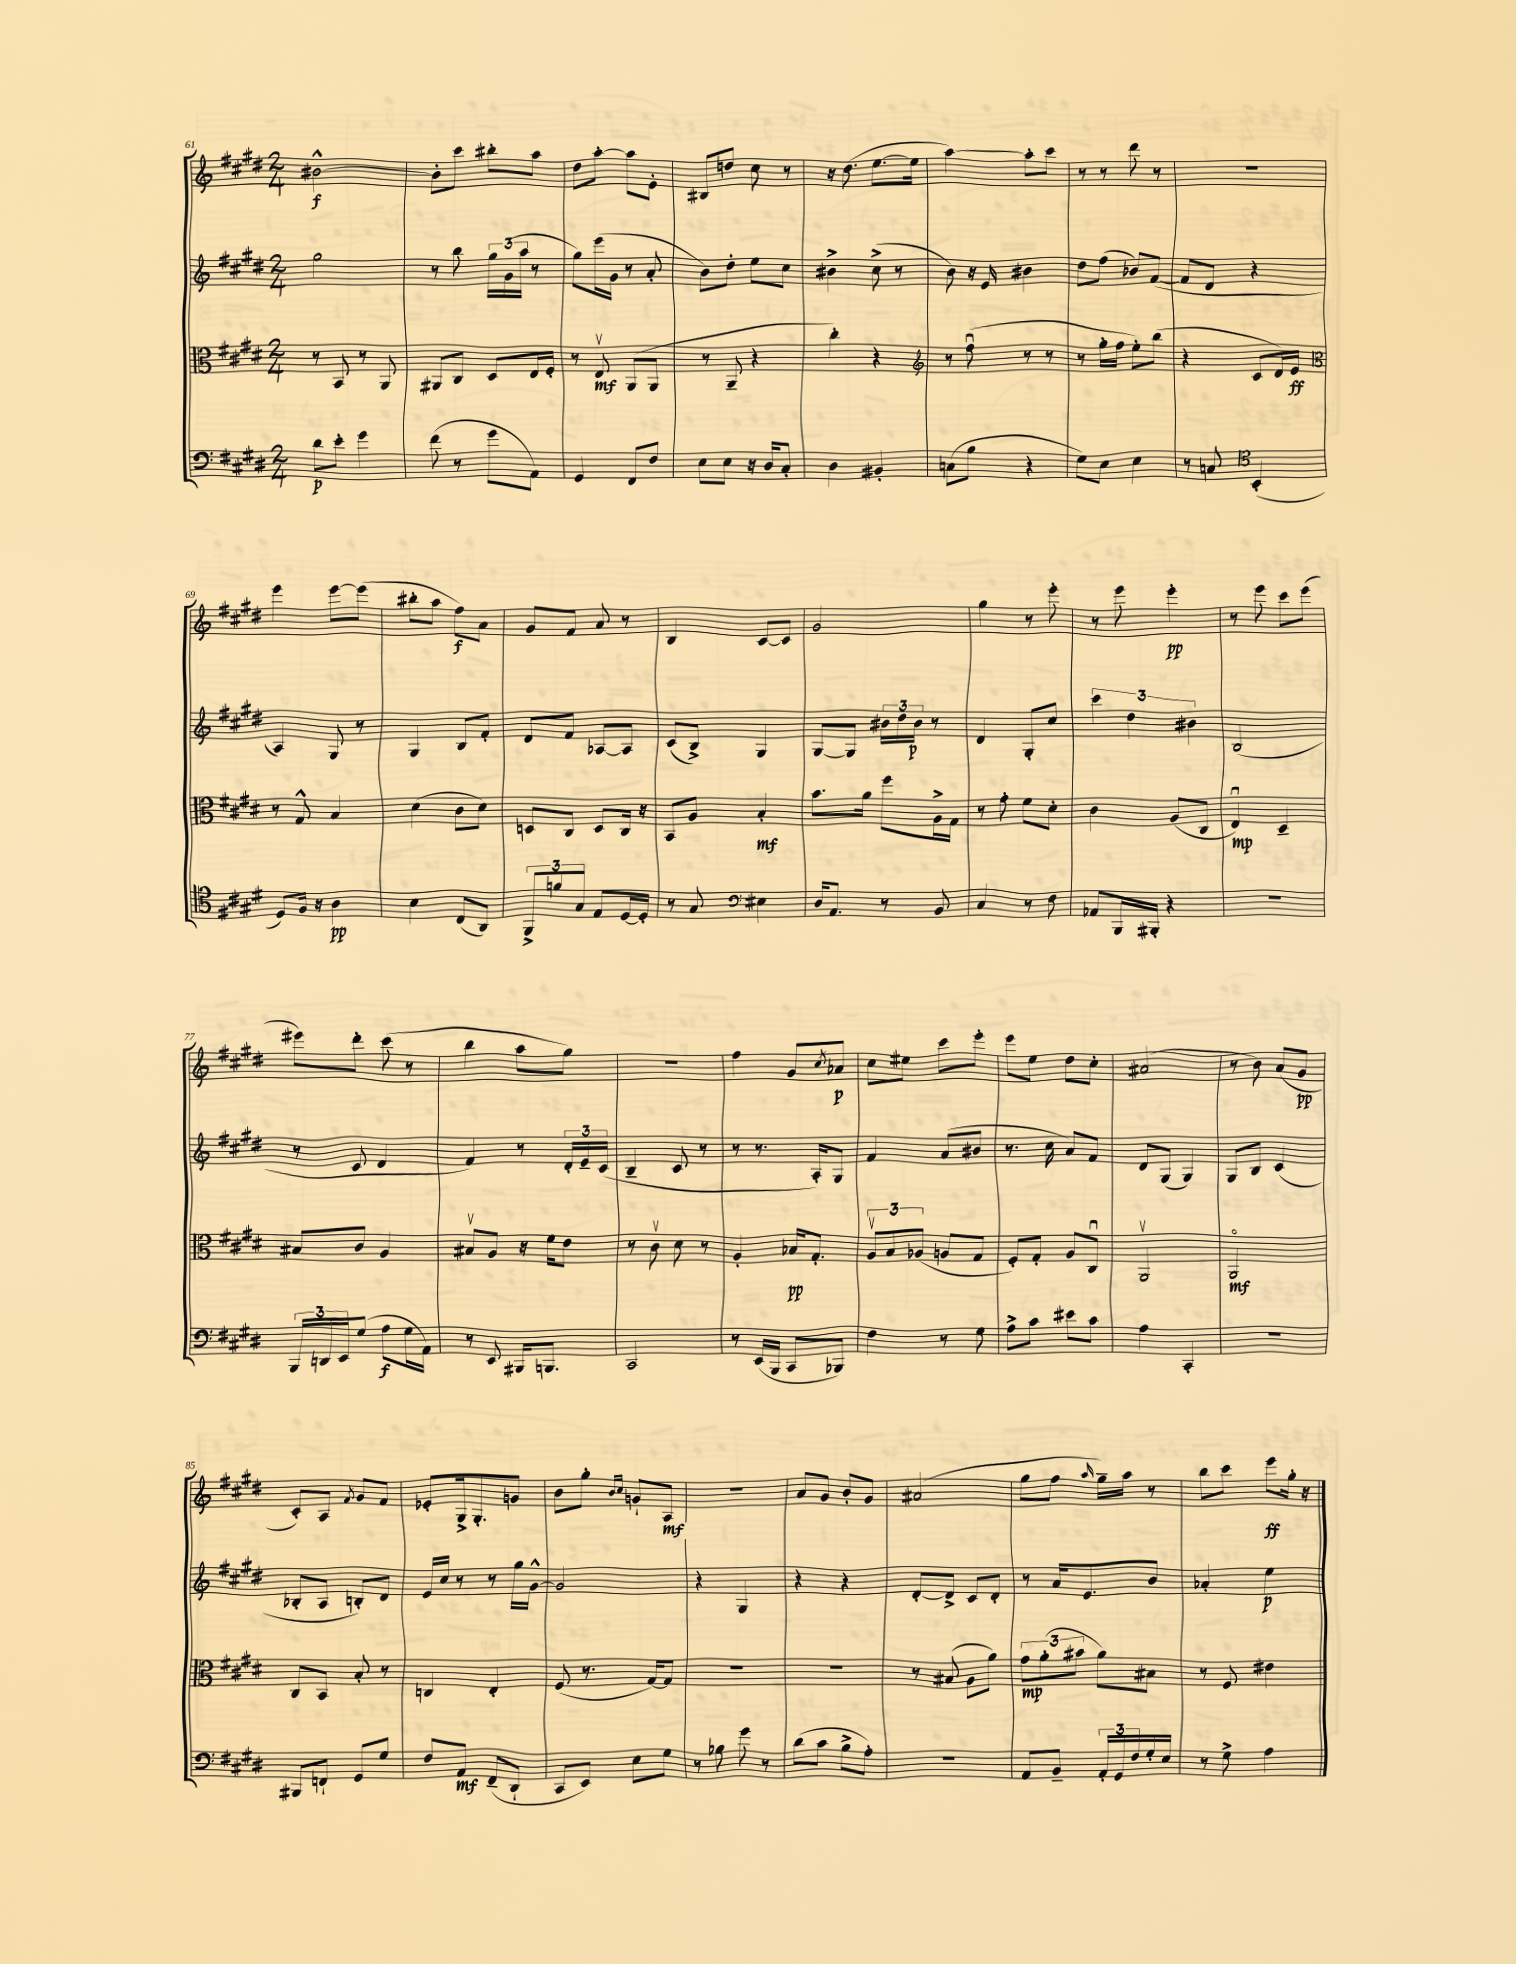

**kern	**kern	**kern	**kern
*staff4	*staff3	*staff2	*staff1
*clefF4	*clefC3	*clefG2	*clefG2
*k[f#c#g#d#]	*k[f#c#g#d#]	*k[f#c#g#d#]	*k[f#c#g#d#]
*M2/4	*M2/4	*M2/4	*M2/4
8d#	8r	2gg#	[2b#^^
8e'	8BB	.	.
4g#	8r	.	.
.	8AA	.	.
=	=	=	=
(8f#	8AA#	8r	8b#']
8r	8C#	8bb	8ccc#
8g#	8D#	24gg#	8bb#'
.	.	(24g#	.
.	.	24aa	.
8AA)	16E	8r	8aa
.	16F#'	.	.
=	=	=	=
4GG#	8r	8gg#)	8dd#
.	8Ev	(16eee	[8aa'
.	.	16g#	.
8FF#	(8AA	8r	8aa]
8F#	8AA	8a'	8e'
=	=	=	=
8E	8r	8b)	8B#
8E	8AA~	8dd#'	8dd
16r	4r	8ee	8cc#
16D#	.	.	.
8C#'	.	8cc#	8r
=	=	=	=
4D#	4cc#')	4b#^	16r
.	.	.	(8.dd#
4BB#'	4r	(8cc#^	[8.ee
.	.	8r	.
.	.	.	16ee]
=	=	=	=
*	*clefG2	*	*
(8C	8r	8b)	[4aa)
8B	(8ff#u	16r	.
.	.	16e	.
4r	8r	4b#	8aa']
.	8r	.	8ccc#
=	=	=	=
8G#)	8r	8dd#	8r
8E	16gg#'	(8ff#	8r
.	16ff#	.	.
4E	8ee')	8b-)	8ddd#
.	(8bb	([8f#	8r
=	=	=	=
8r	4r	8f#]	2r
8C	.	8d#	.
*clefC4	*	*	*
(4BB'	8c#	4r	.
.	16d#)	.	.
.	16e	.	.
=	=	=	=
*	*clefC3	*	*
8D#)	8r	4A)	4eee
16F#	8G#^^	.	.
16r	.	.	.
4A	4B	8G#	[8eee
.	.	8r	(8eee]
=	=	=	=
4B	(4d#	4G#	8bb#'
.	.	.	8aa
(8C#	8c#	8B	8ff#)
8AA)	8d#)	8f#'	8a
=	=	=	=
12FF#^	8D	8d#	8g#
12f	.	.	.
.	8C#	8f#	8f#
12G#	.	.	.
8E	8D	[8A-	8a
[16D#	16C#	8A-]	8r
16D#']	16r	.	.
=	=	=	=
8r	8BB	(8c#	4B
8G#	8A	8B^)	.
*clefF4	*	*	*
4E#	4B'	4G#	[8c#
.	.	.	8c#]
=	=	=	=
16D#	8.b	[8G#	2g#
8.AA	.	.	.
.	.	8G#]	.
.	16a	.	.
8r	8ff#	24b#	.
.	.	24dd#	.
.	.	24b#	.
8BB	16A^	8r	.
.	16G#	.	.
=	=	=	=
4C#	8r	4d#	4gg#
.	8g#'	.	.
8r	8f#	8G#'	8r
8F#	8d#'	8cc#	8eee'
=	=	=	=
8AA-	4c#	6ccc#	8r
16BBB	.	.	8eee
.	.	6dd#	.
16BBB#'	.	.	.
4r	(8A	.	4eee'
.	.	6b#	.
.	8C#	.	.
=	=	=	=
2r	4Eu)	(2B	8r
.	.	.	8eee
.	4D#~	.	8ccc#
.	.	.	(8eee
=	=	=	=
24BBB	8B#	8r	8eee#)
24DD	.	.	.
24EE	.	.	.
(8G#	8c#	8c#	8ddd#'
8A	4A	4d#	(8ccc#
16G#	.	.	8r
16AA)	.	.	.
=	=	=	=
8r	8B#v	4f#)	4bb
8EE	8A	.	.
16BBB#	16r	8r	8aa
8.BBB	16f#	.	.
.	8e	24d#'	8gg#)
.	.	24e~	.
.	.	(24c#	.
=	=	=	=
2CC#	8r	4B~	2r
.	8c#v	.	.
.	8d#	8c#	.
.	8r	8r	.
=	=	=	=
8r	4A'	8r	4ff#
(16EE	.	8.r	.
16BBB	.	.	.
8CC#	16B-	.	8g#
.	8.G#'	16A')	.
.	.	.	8qcc#
8BBB-)	.	8G#	8a-
=	=	=	=
4F#	12Av	4f#	8cc#
.	12B	.	.
.	.	.	8ee#
.	(12A-	.	.
8r	8A	(8a	8ccc#
8G#	8G#	8b#	8eee'
=	=	=	=
8A^	8F#')	8.r	8eee
8c#	8G#'	.	8ee
.	.	16cc#	.
8e#	8A	8a)	8dd#
8c#	8C#u	8f#	8cc#'
=	=	=	=
4A	2AAv	8d#	(2a#
.	.	(8G#	.
4CC#'	.	4G#)	.
=	=	=	=
2r	2AAo	8G#	8r
.	.	8B	8b)
.	.	(4c#	(8a
.	.	.	8g#
=	=	=	=
8BBB#	8C#	8B-'	8c#')
8FF`	8BB	8A	8A
.	.	.	8qf#
8GG#	8B'	8B')	8g#
8G#	8r	8d#	8f#
=	=	=	=
8F#	4C	16e	8e-'
.	.	16cc#	.
8AA	.	8r	16G#^
.	.	.	8.G#'
(8FF#~	4E'	8r	.
8DD#`	.	16gg#	8g
.	.	[16g#^^	.
=	=	=	=
8CC#	(8F#	2g#]	8b
8EE)	8.r	.	8gg#'
.	.	.	16qqb
.	.	.	16qqcc#
8E	.	.	8g`
.	[16G#)	.	.
8G#	8G#]	.	8A
=	=	=	=
8r	2r	4r	2r
8B-	.	.	.
8g#	.	4G#	.
8r	.	.	.
=	=	=	=
(8d#	2r	4r	8a
8c#	.	.	8g#
8B^	.	4r	8b'
8A')	.	.	8g#
=	=	=	=
2r	8r	[8d#'	(2a#
.	(8B#	8d#^]	.
.	8A	8c#	.
.	8a)	8d#'	.
=	=	=	=
8AA	12g#	8r	8gg#
.	(12a'	.	.
8BB~	.	16a	8ff#
.	12b#	.	.
.	.	8.e	.
.	.	.	16qqaa
24AA'	8a)	.	16gg#~)
24GG#	.	.	.
.	.	.	16aa
24F#	.	.	.
16G#'	8B#	8b	8r
16E	.	.	.
=	=	=	=
8r	8r	4a-'	8bb
8G#^	8F#	.	8ccc#
4A	4e#	4ee	8eee
.	.	.	16gg#'
.	.	.	16r
==	==	==	==
*-	*-	*-	*-
